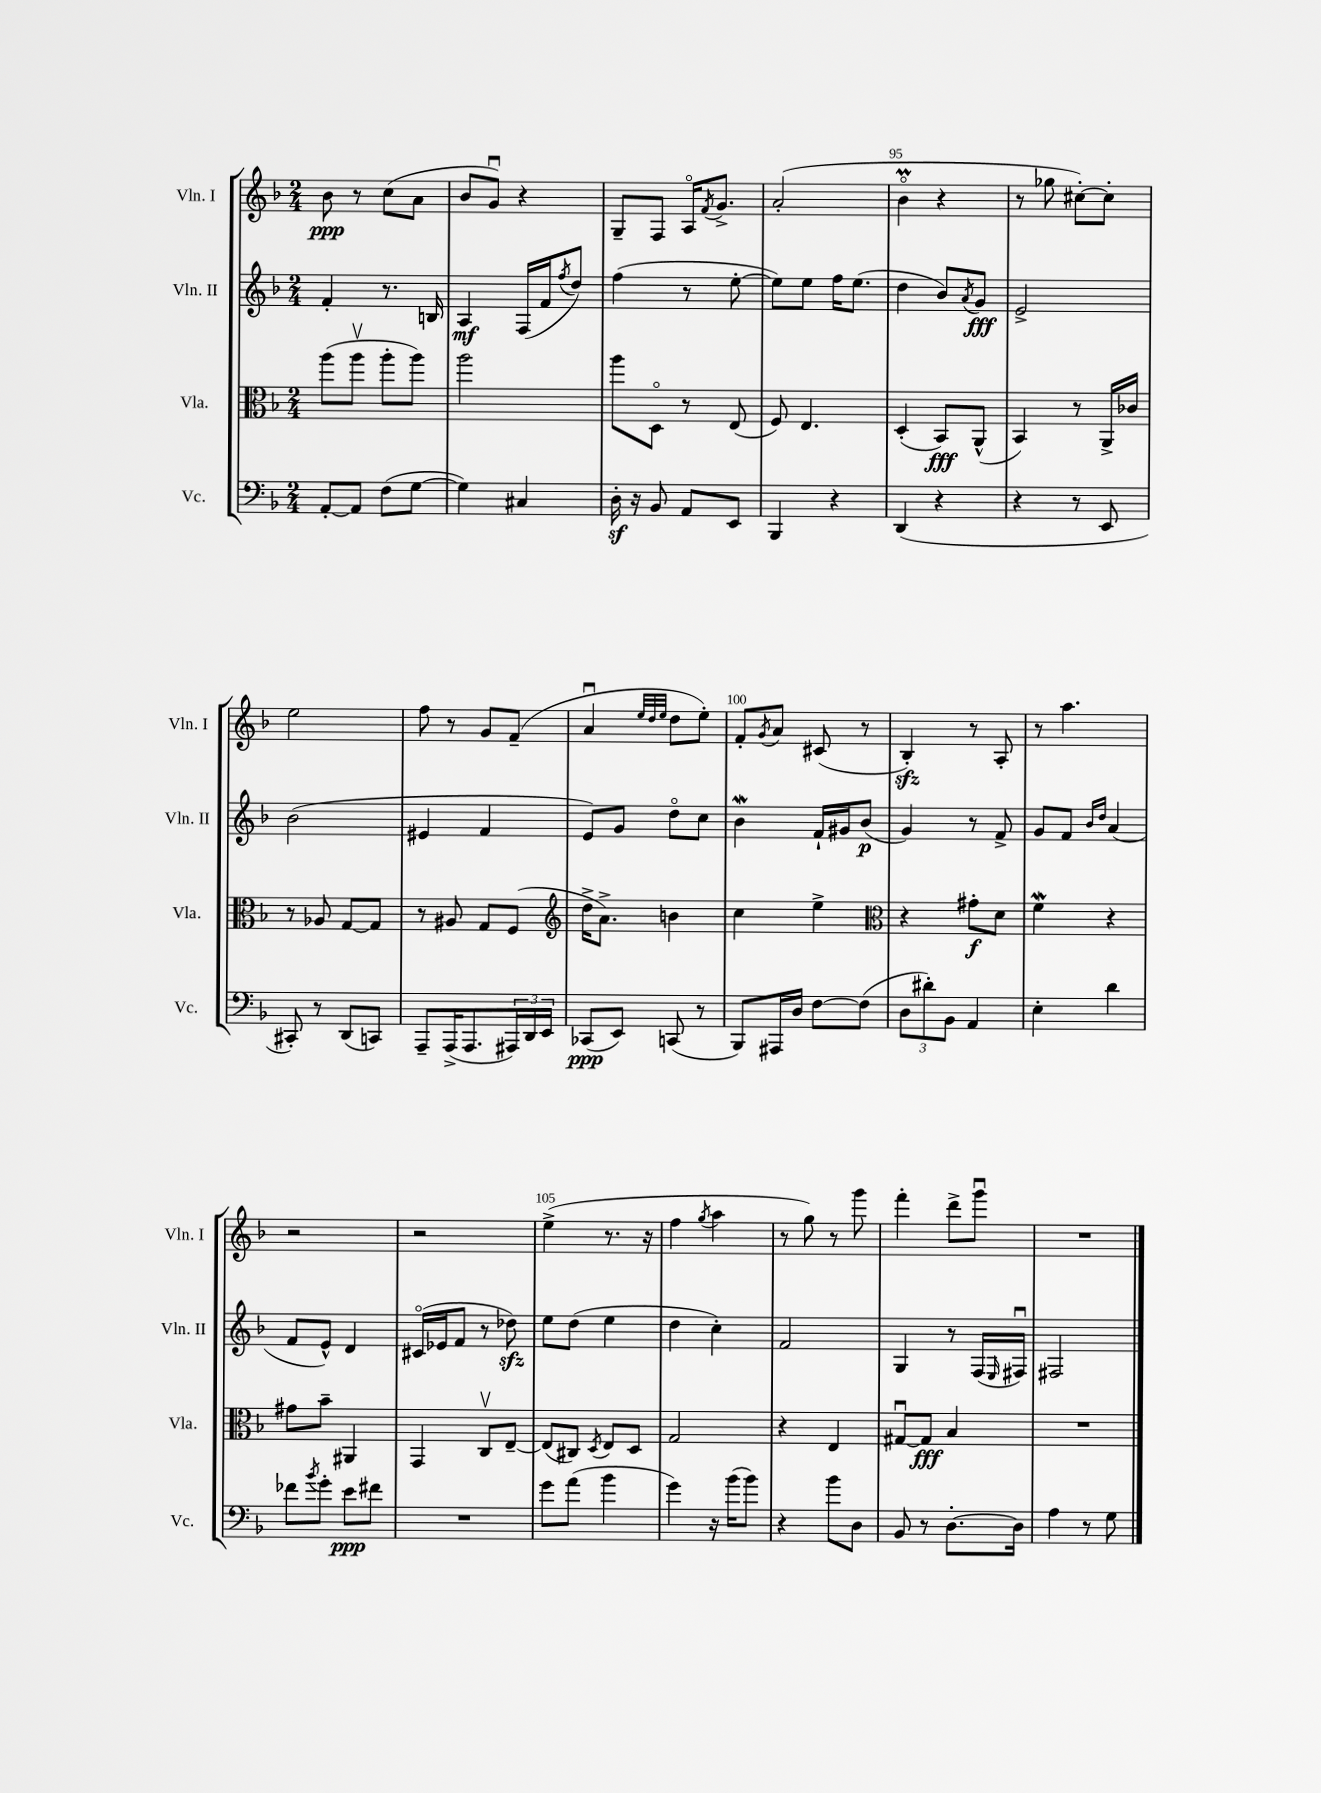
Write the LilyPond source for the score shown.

<<
\new StaffGroup <<
\new Staff = "s0" \with { instrumentName = "Vln. I" shortInstrumentName = "Vln. I" } {
    \clef treble \key f \major \numericTimeSignature \time 2/4
    bes'8\ppp r8 c''8( a'8 |
    bes'8 g'8\downbow) r4 |
    g8-- f8 a16\flageolet \acciaccatura { f'8 } g'8.-> |
    a'2-.( |
    bes'4\flageolet\prall r4 |
    r8 ges''8 cis''8~-.) cis''8-. |
    e''2 |
    f''8 r8 g'8 f'8--( |
    a'4\downbow \grace { e''32 d''32 e''32 } d''8 e''8-.) |
    f'8-. \acciaccatura { g'8 } a'8 cis'8( r8 |
    bes4-.\sfz) r8 a8-. |
    r8 a''4. |
    r2 |
    r2 |
    e''4->( r8. r16 |
    f''4 \acciaccatura { g''8 } a''4 |
    r8 g''8) r8 g'''8 |
    f'''4-. d'''8-> g'''8\downbow |
    R2 \bar "|." |
}
\new Staff = "s1" \with { instrumentName = "Vln. II" shortInstrumentName = "Vln. II" } {
    \clef treble \key f \major \numericTimeSignature \time 2/4
    f'4-. r8. b16 |
    a4\mf f16( f'16 \acciaccatura { f''8 } d''8) |
    f''4( r8 e''8~-. |
    e''8) e''8 f''16 e''8.( |
    d''4 bes'8) \acciaccatura { a'8 } g'8\fff |
    e'2-> |
    bes'2( |
    eis'4 f'4 |
    e'8) g'8 d''8\flageolet c''8 |
    bes'4\mordent f'16-! gis'16 bes'8\p( |
    g'4) r8 f'8-> |
    g'8 f'8 \grace { bes'16 d''16 } a'4( |
    f'8 e'8-^) d'4 |
    cis'16\flageolet( ees'16 f'8 r8 des''8\sfz) |
    e''8 d''8( e''4 |
    d''4 c''4-.) |
    f'2 |
    g4 r8 f16( \grace { e16 } fis16\downbow) |
    fis2 \bar "|." |
}
\new Staff = "s2" \with { instrumentName = "Vla." shortInstrumentName = "Vla." } {
    \clef alto \key f \major \numericTimeSignature \time 2/4
    a''8( a''8\upbow a''8-. a''8) |
    a''2 |
    a''8 d8\flageolet r8 e8( |
    f8) e4. |
    d4-.( bes,8\fff) a,8-^( |
    bes,4) r8 a,16-> ces'16 |
    r8 aes8 g8~ g8 |
    r8 ais8 g8 f8( |
    \clef treble d''16-> a'8.->) b'4 |
    c''4 e''4-> |
    \clef alto r4 gis'8-.\f d'8 |
    f'4\mordent r4 |
    gis'8 bes'8-- ais,4 |
    g,4 c8\upbow e8~-- |
    e8( cis8) \acciaccatura { d8 } e8 d8 |
    g2 |
    r4 e4 |
    gis8~\downbow gis8\fff bes4 |
    R2 \bar "|." |
}
\new Staff = "s3" \with { instrumentName = "Vc." shortInstrumentName = "Vc." } {
    \clef bass \key f \major \numericTimeSignature \time 2/4
    a,8~-. a,8 f8( g8~ |
    g4) cis4 |
    d16-.\sf r16 bes,8 a,8 e,8 |
    bes,,4 r4 |
    d,4( r4 |
    r4 r8 e,8 |
    cis,8-.) r8 d,8( c,8) |
    a,,8-- a,,16->( a,,8. \tuplet 3/2 { ais,,16) d,16 e,16 } |
    ces,8\ppp( e,8) c,8( r8 |
    bes,,8) ais,,16 d16 f8~ f8( |
    \tuplet 3/2 { d8 dis'8-.) bes,8 } a,4 |
    e4-. d'4 |
    fes'8 \acciaccatura { bes'8 } g'8-. e'8\ppp fis'8 |
    R2 |
    g'8 a'8( bes'4 |
    g'4) r16 bes'16( bes'8) |
    r4 bes'8 d8 |
    bes,8 r8 d8.~-. d16 |
    a4 r8 g8 \bar "|." |
}
>>
>>
\layout { \context { \Score currentBarNumber = #91 \override BarNumber.break-visibility = ##(#f #t #t) barNumberVisibility = #(every-nth-bar-number-visible 5) } }
